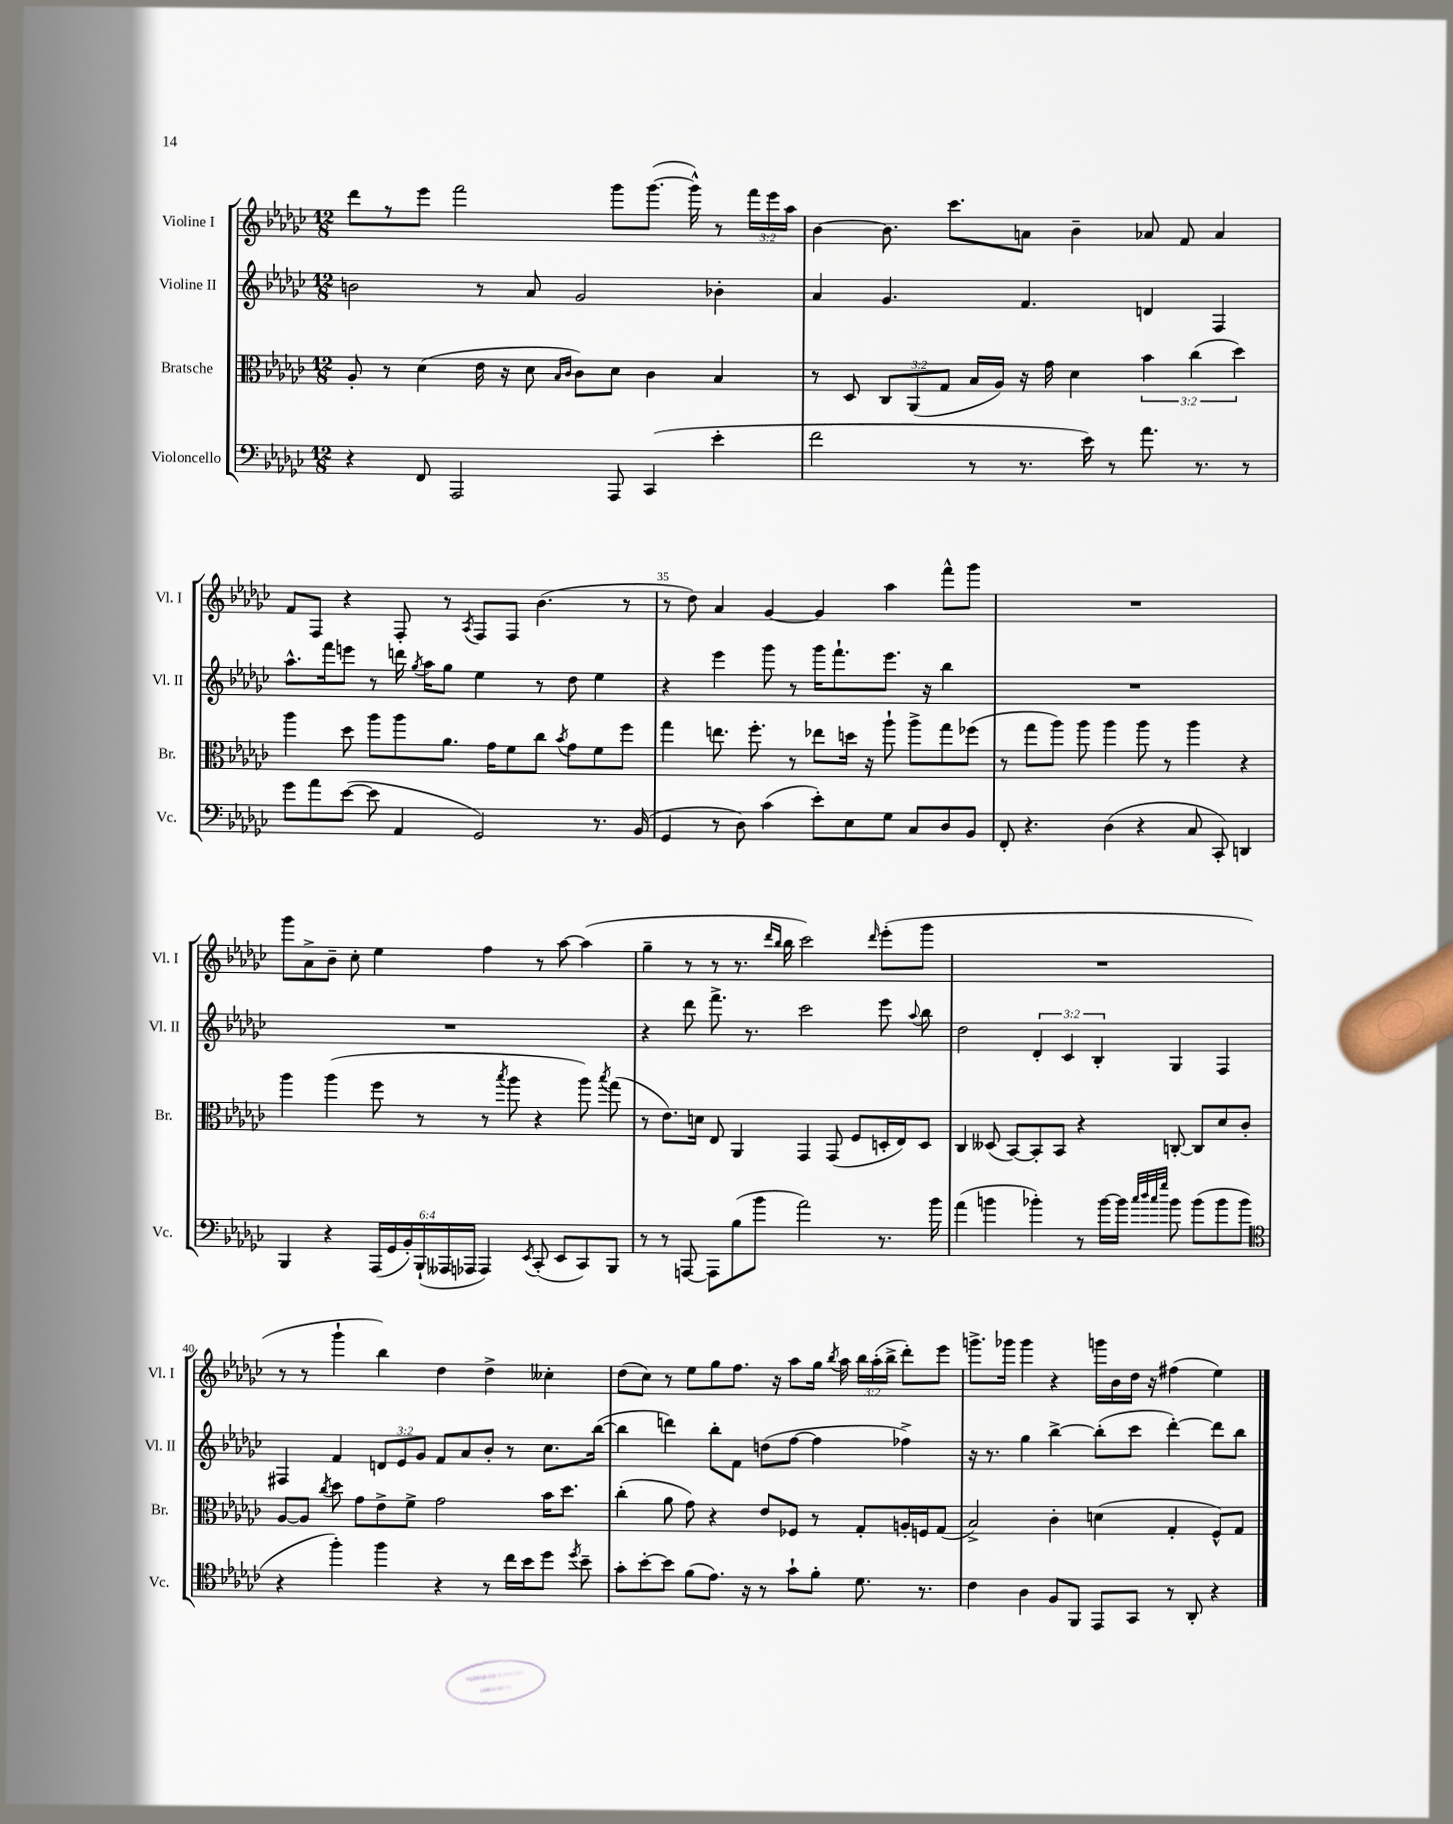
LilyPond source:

<<
\new StaffGroup <<
\new Staff = "s0" \with { instrumentName = "Violine I" shortInstrumentName = "Vl. I" } {
    \clef treble \key ges \major \numericTimeSignature \time 12/8 \override Staff.TupletNumber.text = #tuplet-number::calc-fraction-text
    \autoBeamOff des'''8[ r8 ees'''8] f'''2 ges'''8[ ges'''8.]~( ges'''16-^) r8 \tuplet 3/2 { f'''16[ ees'''16 aes''16] } |
    bes'4~ bes'8. ces'''8.[ a'8] bes'4-- aes'8 f'8 aes'4 |
    f'8[ f8] r4 f8-. r8 \acciaccatura { aes8 } f8[ f8] bes'4.( r8 |
    r8 des''8) aes'4 ges'4~ ges'4 aes''4 f'''8[-^ ges'''8] |
    R1. |
    ges'''8[ aes'8-> bes'8]-- ces''8-. ees''4 f''4 r8 aes''8~ aes''4( |
    ges''4-- r8 r8 r8. \grace { des'''16[ bes''16] } bes''16 ces'''2) \grace { des'''16 } ees'''8[-.( ges'''8] |
    R1. |
    r8 r8 ges'''4-! bes''4) des''4 des''4-> ceses''4-. |
    des''8[( ces''8]) r8 ees''8[ ges''8 f''8.] r16 aes''8[ ges''16] \acciaccatura { bes''8 } aes''16 \tuplet 3/2 { bes''16[ aes''16-.( bes''16]-> } des'''8[-.) ees'''8] |
    g'''8.[-> ges'''16] ges'''4 r4 g'''16[ bes'16 des''16] r16 fis''4( ees''4) \bar "|." |
}
\new Staff = "s1" \with { instrumentName = "Violine II" shortInstrumentName = "Vl. II" } {
    \clef treble \key ges \major \numericTimeSignature \time 12/8 \override Staff.TupletNumber.text = #tuplet-number::calc-fraction-text
    \autoBeamOff b'2 r8 aes'8 ges'2 bes'4-. |
    aes'4 ges'4. f'4. d'4 f4 |
    aes''8.[-^ f'''16 e'''8] r8 d'''16 \acciaccatura { ges''8 } aes''16[ ges''8] ees''4 r8 des''8 ees''4 |
    r4 ees'''4 ges'''8 r8 ges'''16[ f'''8.-! ees'''8.] r16 bes''4 |
    R1. |
    R1. |
    r4 des'''8 f'''8.-> r8. ces'''2 ees'''8 \appoggiatura { aes''8 } bes''8 |
    des''2 \tuplet 3/2 { des'4-. ces'4 bes4-. } ges4 f4 |
    fis4 f'4 \tuplet 3/2 { d'8[ ees'8 ges'8] } f'8[ aes'8 bes'8]-. r8 ces''8.[ bes''16]~( |
    bes''4 d'''4) bes''8[-. f'8] d''8[( f''8]~ f''4 fes''4->) |
    r16 r8. ges''4 bes''4~-> bes''8[-.( ces'''8] des'''4~-.) des'''8[ bes''8] \bar "|." |
}
\new Staff = "s2" \with { instrumentName = "Bratsche" shortInstrumentName = "Br." } {
    \clef alto \key ges \major \numericTimeSignature \time 12/8 \override Staff.TupletNumber.text = #tuplet-number::calc-fraction-text
    \autoBeamOff aes8-. r8 des'4( ees'16 r16 des'8 \grace { bes16[ ces'16] } ces'8[) des'8] ces'4 bes4 |
    r8 des8 \tuplet 3/2 { ces8[ aes,8( ges8] } bes16[ aes16]) r16 ges'16 des'4 \tuplet 3/2 { bes'4 ces''4( des''4) } |
    aes''4 des''8 aes''8[ aes''8 aes'8.] ges'16[ f'8 ces''8] \acciaccatura { bes'8 } ges'8[ f'8 f''8] |
    ges''4 e''8. f''8.-. r8 ees''8[ d''16] r16 aes''8-! aes''8[-> ges''8 fes''8]( |
    r8 ges''8[ aes''8]) aes''8 aes''4 aes''8 r8 aes''4 r4 |
    aes''4 aes''4( f''8 r8 r8 \acciaccatura { bes''8 } aes''8 r4 aes''8) \acciaccatura { bes''8 } ges''8( |
    r8 ees'8.[) d'16] ees8 aes,4 ges,4 ges,8( f8[ d16-. ees16) d8] |
    ces4 deses8( bes,8[~) bes,8-. bes,8] r4 c8~-. c8[ des'8 ces'8]-. |
    aes8[~ aes8] \acciaccatura { ces''8 } des''8 ges'8[ ees'8-> f'8]-> ges'2 bes'16[ des''8.] |
    ces''4-.( aes'8 ges'8) r4 ees'8[ fes8] r8 ges8[-. a16-. f16 ges8]( |
    bes2->) ces'4-. d'4( ges4-. f8[-^) ges8] \bar "|." |
}
\new Staff = "s3" \with { instrumentName = "Violoncello" shortInstrumentName = "Vc." } {
    \clef bass \key ges \major \numericTimeSignature \time 12/8 \override Staff.TupletNumber.text = #tuplet-number::calc-fraction-text
    \autoBeamOff r4 f,8 aes,,2 aes,,8 ces,4( ees'4-. |
    f'2 r8 r8. ees'16) r8 aes'8. r8. r8 |
    ges'8[ aes'8 ees'8]~( ees'8 aes,4 ges,2) r8. bes,16( |
    ges,4 r8 des8) ces'4( ees'8[-.) ees8 ges8] ces8[ des8 bes,8] |
    f,8-. r4. des4( r4 ces8 ces,8-.) d,4 |
    bes,,4 r4 \tuplet 6/4 { aes,,16[( ges,16 bes,16-.) bes,,16-!( aeses,,16 aes,,16] } aes,,4) \acciaccatura { ees,8 } ces,8-.( ees,8[ ces,8) bes,,8] |
    r8 r8 a,,8~ a,,8[ bes8( bes'8] aes'2) r8. bes'16 |
    aes'4( b'4 bes'4-.) r8 bes'16[~ bes'16] \grace { ces''32[ des''32 ces''32 ges''32] } bes'8 bes'8[( bes'8 bes'8] |
    \clef tenor r4 f''4-.) f''4 r4 r8 ces''16[ bes'16 des''8] \acciaccatura { des''8 } bes'8-- |
    ges'8[-. bes'8~-. bes'8] f'8[( ees'8.]) r16 r8 ges'8[-! f'8]-. des'8. r8. |
    ces'4 aes4 f8[ f,8] ees,8[ ges,8] r8 aes,8-. r4 \bar "|." |
}
>>
>>
\layout { \context { \Score currentBarNumber = #32 \override BarNumber.break-visibility = ##(#f #t #t) barNumberVisibility = #(every-nth-bar-number-visible 5) } }
